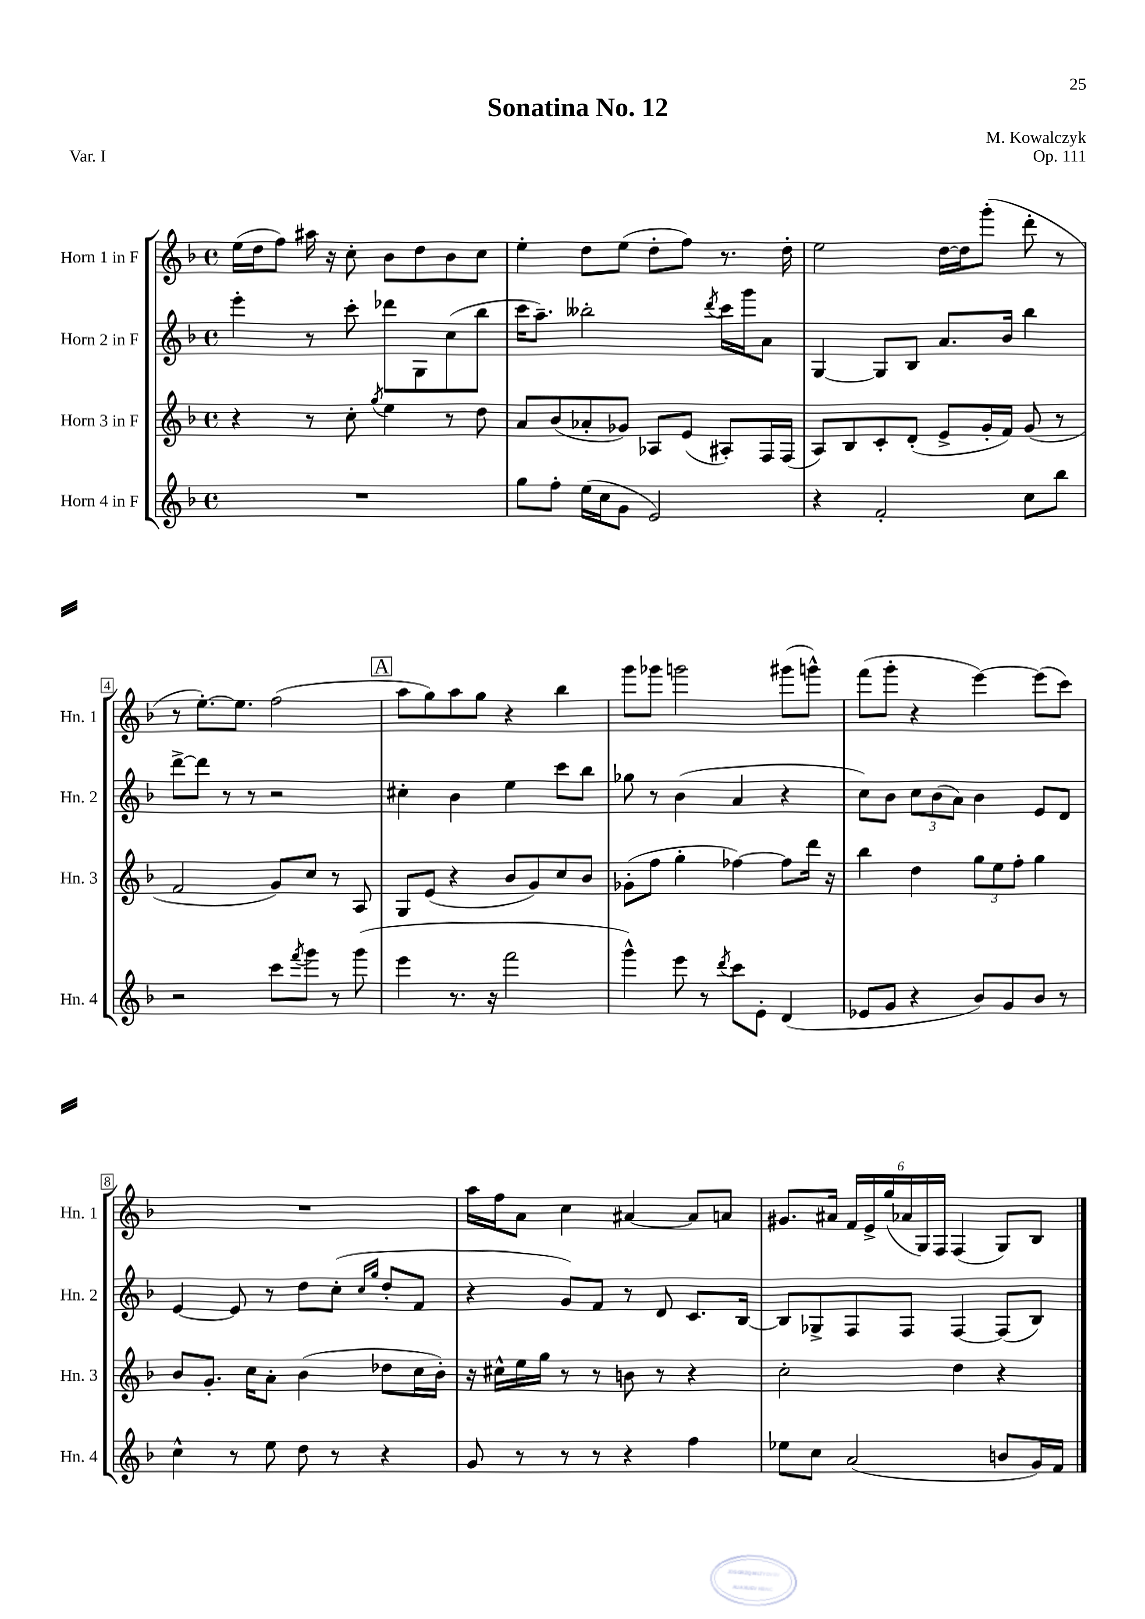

**kern	**kern	**kern	**kern
*staff4	*staff3	*staff2	*staff1
*clefG2	*clefG2	*clefG2	*clefG2
*k[b-]	*k[b-]	*k[b-]	*k[b-]
*M4/4	*M4/4	*M4/4	*M4/4
*met(c)	*met(c)	*met(c)	*met(c)
1r	4r	4eee'	(16ee
.	.	.	16dd
.	.	.	8ff)
.	8r	8r	16aa#
.	.	.	16r
.	8cc'	8ccc'	8cc'
.	8qgg	.	.
.	4ee	8ddd-	8b-
.	.	8G	8dd
.	8r	(8cc	8b-
.	8dd	8bb-	8cc
=	=	=	=
8gg	8a	16ccc	4ee'
.	.	8.aa~)	.
8ff'	(8b-	.	.
(16ee	8a-'	2bb--'	8dd
16cc	.	.	.
8g	8g-)	.	(8ee
2e)	8A-	.	8dd'
.	(8e	.	8ff)
.	.	8qddd	.
.	8A#')	16ccc	8.r
.	.	16ggg	.
.	16F	8a	.
.	(16F	.	16dd'
=	=	=	=
4r	8A)	[4G	2ee
.	8B-	.	.
2f'	8c'	8G]	.
.	(8d'	8B-	.
.	8e^	8.a	[16dd
.	.	.	16dd]
.	16g'	.	(8ggg'
.	16f)	16b-	.
8cc	(8g	4bb-	8ddd'
8bb-	8r	.	8r
=	=	=	=
2r	2f	[8ddd^	8r
.	.	8ddd]	[8.ee')
.	.	8r	.
.	.	.	8.ee]
.	.	8r	.
8ccc	8g)	2r	(2ff
8qfff	.	.	.
8ggg	8cc	.	.
8r	8r	.	.
(8ggg	8A	.	.
=	=	=	=
4eee	8G	4cc#'	8aa
.	(8e	.	8gg)
8.r	4r	4b-	8aa
.	.	.	8gg
16r	.	.	.
2fff	8b-	4ee	4r
.	8g)	.	.
.	8cc	8ccc	4bb-
.	8b-	8bb-	.
=	=	=	=
4ggg^^)	(8g-'	8gg-	8ggg
.	8ff	8r	8ggg-
8eee	4gg'	(4b-	2ggg
8r	.	.	.
8qddd	.	.	.
8ccc	[4ff-)	4a	.
8e'	.	.	.
(4d	8ff-]	4r	(8ggg#
.	16ddd	.	8ggg^^)
.	16r	.	.
=	=	=	=
8e-	4bb-	8cc)	(8fff
8g	.	8b-	8ggg'
4r	4dd	12cc	4r
.	.	(12b-	.
.	.	12a)	.
8b-)	12gg	4b-	[4eee)
.	12ee	.	.
8g	.	.	.
.	12ff'	.	.
8b-	4gg	8e	(8eee]
8r	.	8d	8ccc)
=	=	=	=
4cc^^	8b-	[4e	1r
.	8.g'	.	.
8r	.	8e]	.
.	16cc	.	.
8ee	8a'	8r	.
8dd	(4b-	8dd	.
8r	.	(8cc'	.
.	.	16qqcc	.
.	.	16qqgg	.
4r	8dd-	8dd'	.
.	16cc	8f	.
.	16b-')	.	.
=	=	=	=
8g	16r	4r	16aa
.	16cc#^^	.	16ff
8r	16ee	.	8a
.	16gg	.	.
8r	8r	8g)	4cc
8r	8r	8f	.
4r	8b	8r	[4a#
.	8r	8d	.
4ff	4r	8.c	8a#]
.	.	.	8a
.	.	[16B-	.
=	=	=	=
8ee-	2cc'	8B-]	8.g#
8cc	.	8G-^	.
.	.	.	16a#
(2a	.	8F	24f
.	.	.	24e^
.	.	.	(24gg
.	.	8F	24a-
.	.	.	24G)
.	.	.	24F
.	4dd	[4F	(4F
8b	4r	(8F]	8G)
16g)	.	8B-)	8B-
16f	.	.	.
==	==	==	==
*-	*-	*-	*-
